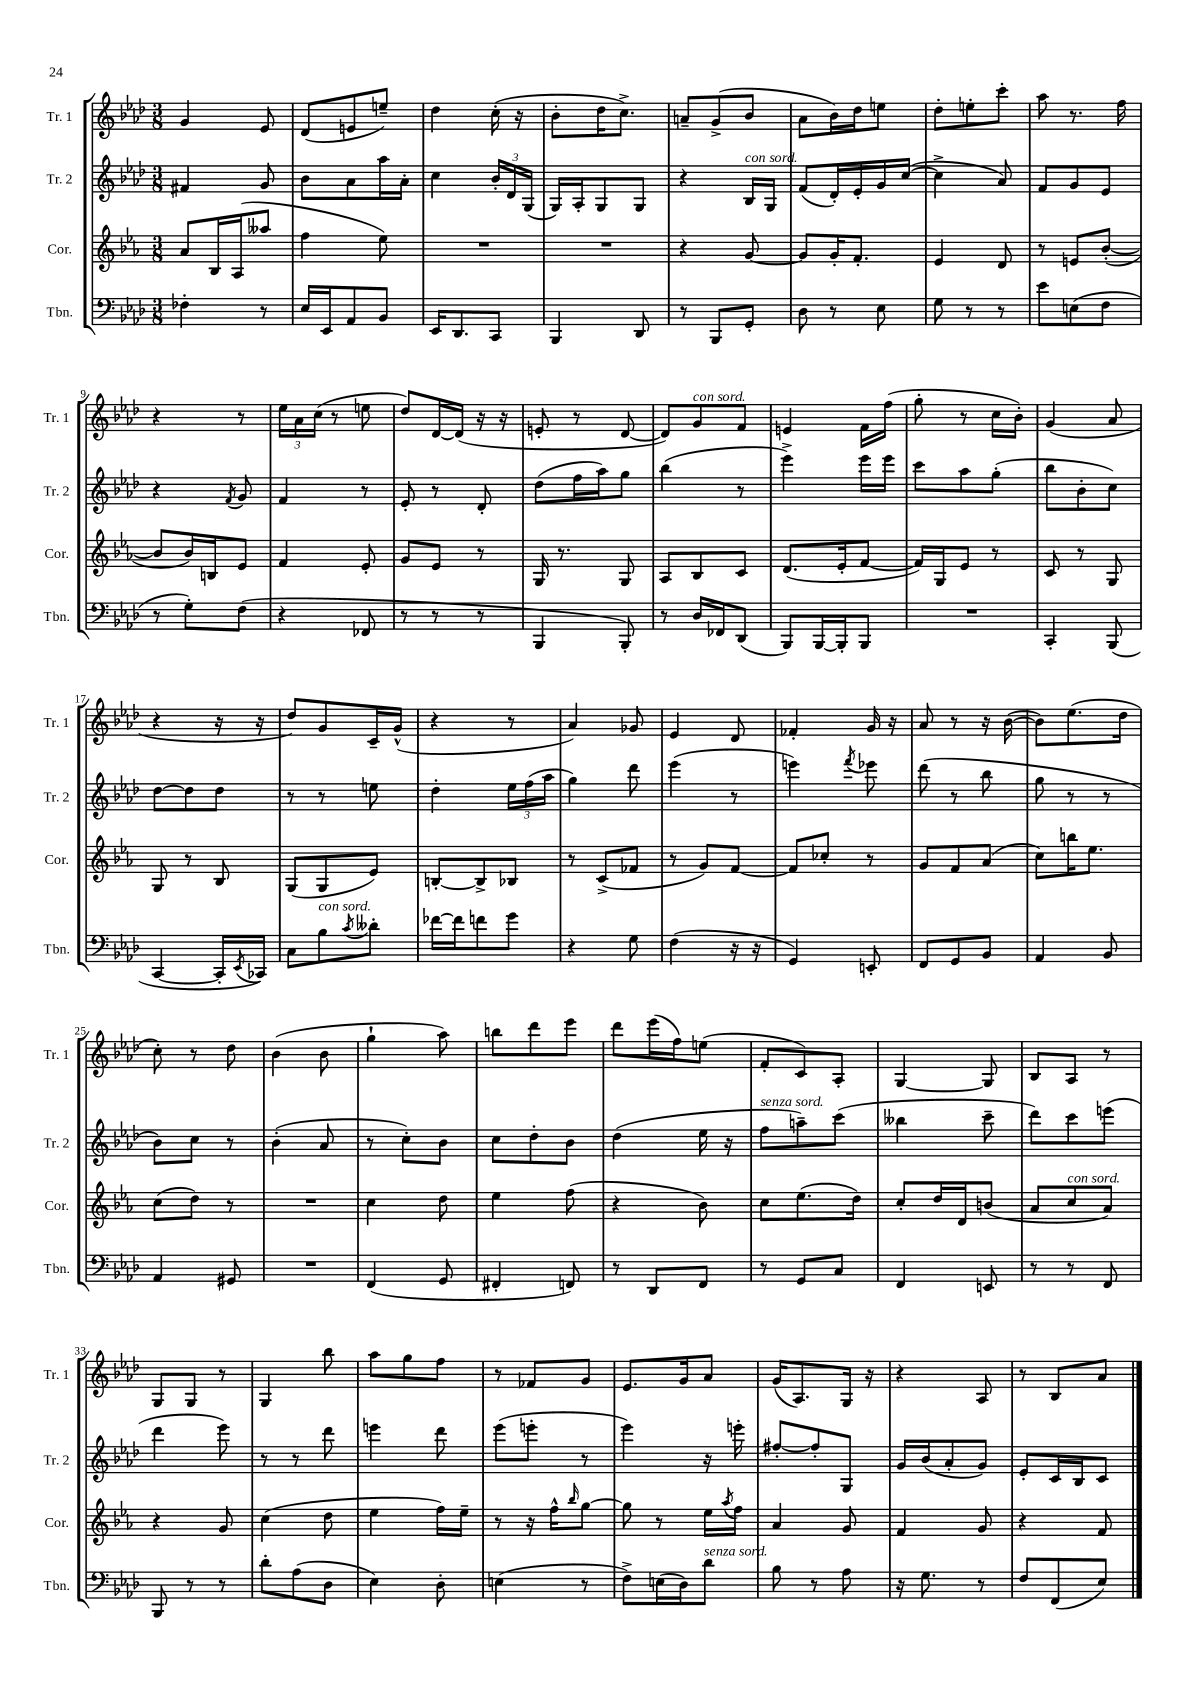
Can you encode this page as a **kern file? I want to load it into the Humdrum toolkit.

**kern	**kern	**kern	**kern
*part4	*part3	*part2	*part1
*staff4	*staff3	*staff2	*staff1
*I"Tbn.	*I"Cor.	*I"Tr. 2	*I"Tr. 1
*I'Tbn.	*I'Cor.	*I'Tr. 2	*I'Tr. 1
*clefF4	*clefG2	*clefG2	*clefG2
*k[b-e-a-d-]	*k[b-e-a-]	*k[b-e-a-d-]	*k[b-e-a-d-]
*M3/8	*M3/8	*M3/8	*M3/8
=1	=1	=1	=1
4F-X'\	8a-/L	4f#X/	4g/
.	16B-/L	.	.
.	(16A-/J	.	.
8r	8aa--X/J	8g/	8e-/
=2	=2	=2	=2
16E-/LL	4ff\	8b-\L	(8d-/L
16EE-/J	.	.	.
8AA-/	.	8a-\	8en/
8BB-/J	8ee-\)	16aa-\L	8een~/J)
.	.	16a-'\JJ	.
=3	=3	=3	=3
16EE-/KL	4.r	4cc\	4dd-\
8.DD-/	.	.	.
8CC/J	.	24b-'/LL	(16cc'\
.	.	24d-/	.
.	.	.	16r
.	.	(24G/JJ	.
=4	=4	=4	=4
4BBB-/	4.r	16G/LL)	8b-'\L
.	.	16A-'/J	.
.	.	8G/	16dd-\K
.	.	.	8.cc^\J)
8DD-/	.	8G/J	.
=5	=5	=5	=5
8r	4r	4r	8an~/L
8BBB-/L	.	.	(8g^/
!	!	!LO:TX:a:i:t=con sord.	!
8GG'/J	[8g/	16B-/LL	8b-/J
.	.	16G/JJ	.
=6	=6	=6	=6
8D-\	8g/L]	(8f/L	8a-\L
8r	16g'/K	16d-'/L)	16b-\L)
.	8.f'/J	16e-'/	16dd-\J
8E-\	.	16g/	8een\J
.	.	([16cc/JJ	.
=7	=7	=7	=7
8G\	4e-/	4cc^\]	8dd-'\L
8r	.	.	8een'\
8r	8d/	8a-/)	8ccc'\J
=8	=8	=8	=8
8e-\L	8r	8f/L	8aa-\
(8En\	8en/L	8g/	8.r
8F\J	([8b-'/J	8e-/J	.
.	.	.	16ff\
!!LO:LB:g=z
=9	=9	=9	=9
8r	8b-/L]	4r	4r
8G'\L)	16b-/L)	.	.
.	16Bn/J	.	.
.	.	8qf/	.
(8F\J	8e-/J	8g/	8r
=10	=10	=10	=10
4r	4f/	4f/	24ee-\LL
.	.	.	24a-\
.	.	.	(24cc\JJ
.	.	.	8r
8FF-X/	8e-'/	8r	8een\
=11	=11	=11	=11
8r	8g/L	8e-'/	8dd-/L)
8r	8e-/J	8r	[16d-/L
.	.	.	(16d-/JJ]
8r	8r	8d-'/	16r
.	.	.	16r
=12	=12	=12	=12
4BBB-/	16G/	(8dd-\L	8en'/
.	8.r	.	.
.	.	16ff\L	8r
.	.	16aa-\J)	.
8BBB-'/)	8G/	8gg\J	[8d-/
=13	=13	=13	=13
8r	8A-/L	(4bb-\	8d-/L])
!	!	!	!LO:TX:a:i:t=con sord.
16D-/LL	8B-/	.	8g/
16FF-X/J	.	.	.
(8DD-/J	8c/J	8r	8f/J
=14	=14	=14	=14
8BBB-/L)	(8.d/L	4eee-^\)	4en/
[16BBB-/L	.	.	.
16BBB-'/J]	16e-'/k	.	.
8BBB-/J	[8f/J	16eee-\LL	16f\LL
.	.	16eee-\JJ	(16ff\JJ
=15	=15	=15	=15
4.r	16f/LL])	8ccc\L	8gg'\
.	16G/J	.	.
.	8e-/J	8aa-\	8r
.	8r	(8gg'\J	16cc\LL
.	.	.	16b-'\JJ)
=16	=16	=16	=16
4CC'/	8c/	8bb-\L	(4g/
.	8r	8b-'\	.
(8BBB-/	8G/	8cc\J)	8a-/
!!LO:LB:g=z
=17	=17	=17	=17
[4CC/	8G/	[8dd-\L	4r
.	8r	8dd-\]	.
16CC'/LL]	8B-/	8dd-\J	16r
8qEE-/	.	.	.
16CC-X/JJ)	.	.	16r
=18	=18	=18	=18
8C\L	(8G/L	8r	8dd-/L)
!LO:TX:a:i:t=con sord.	!	!	!
8B-\	8G/	8r	8g/
8qc/	.	.	.
8d--X'\J	8e-/J)	8een\	16c~/L
.	.	.	(16g^^/JJ
=19	=19	=19	=19
[16f-X\LL	[8Bn'/L	4dd-'\	4r
16f-\J]	.	.	.
8fn\	8B^/]	.	.
8g\J	8B-X/J	24ee-\LL	8r
.	.	(24ff\	.
.	.	24aa-\JJ	.
=20	=20	=20	=20
4r	8r	4gg\)	4a-/)
.	(8c^/L	.	.
8G\	8f-X/J	8ddd-\	8g-X/
=21	=21	=21	=21
(4F\	8r	(4eee-\	4e-/
.	8g/L)	.	.
16r	[8f/J	8r	8d-/
16r	.	.	.
=22	=22	=22	=22
4GG/)	8f/L]	4eeen\)	4f-X'/
.	8cc-X'/J	.	.
.	.	8qfff/	.
8EEn'/	8r	8eee-X\	16g/
.	.	.	16r
=23	=23	=23	=23
8FF/L	8g/L	(8ddd-\	8a-/
8GG/	8f/	8r	8r
8BB-/J	(8a-/J	8bb-\	16r
.	.	.	([16b-\
=24	=24	=24	=24
4AA-/	8cc\L)	8gg\	8b-\L])
.	16bbn\K	8r	(8.ee-\
.	8.ee-\J	.	.
8BB-/	.	8r	.
.	.	.	16dd-\Jk
!!LO:LB:g=z
=25	=25	=25	=25
4AA-/	(8cc\L	8b-\L)	8cc'\)
.	8dd\J)	8cc\J	8r
8GG#X/	8r	8r	8dd-\
=26	=26	=26	=26
4.r	4.r	(4b-'\	(4b-\
.	.	8a-/	8b-\
=27	=27	=27	=27
(4FF/	4cc\	8r	4gg`\
.	.	8cc'\L)	.
8GG/	8dd\	8b-\J	8aa-\)
=28	=28	=28	=28
4FF#X'/	4ee-\	8cc\L	8bbn\L
.	.	8dd-'\	8ddd-\
8FFn/)	(8ff\	8b-\J	8eee-\J
=29	=29	=29	=29
8r	4r	(4dd-\	8ddd-\L
8DD-/L	.	.	(16eee-\L
.	.	.	16ff\J)
8FF/J	8b-\)	16ee-\	(8een\J
.	.	16r	.
=30	=30	=30	=30
!	!	!LO:TX:a:i:t=senza sord.	!
8r	8cc\L	8ff\L	8f'/L
8GG/L	(8.ee-\	8aan~\)	8c/)
8C/J	.	(8ccc\J	8A-'/J
.	16dd\Jk)	.	.
=31	=31	=31	=31
4FF/	8cc'/L	4bb--X\	[4G/
.	16dd/L	.	.
.	16d/J	.	.
8EEn/	(8bn/J	8ccc~\	8G/]
=32	=32	=32	=32
8r	8a-/L	8ddd-\L)	8B-/L
!	!LO:TX:a:i:t=con sord.	!	!
8r	8cc/	8ccc\	8A-/J
8FF/	8a-/J)	(8eeen\J	8r
!!LO:LB:g=z
=33	=33	=33	=33
8BBB-/	4r	4ddd-\	8G/L
8r	.	.	8G/J
8r	8g/	8eee-\)	8r
=34	=34	=34	=34
8d-'\L	(4cc\	8r	4G/
(8A-\	.	8r	.
8D-\J	8dd\	8ddd-\	8bb-\
=35	=35	=35	=35
4E-\)	4ee-\	4eeen\	8aa-\L
.	.	.	8gg\
8D-'\	16ff\LL)	8ddd-\	8ff\J
.	16ee-~\JJ	.	.
=36	=36	=36	=36
(4En\	8r	(8eee-\L	8r
.	16r	8eeen'\J	8f-X/L
.	16ff^^\KL	.	.
.	16qqbb-/	.	.
8r	[8gg\J	8r	8g/J
=37	=37	=37	=37
8F^\L)	8gg\]	4eee-\)	8.e-/L
(16En\L	8r	.	.
16D-\J)	.	.	16g/k
!LO:TX:a:i:t=senza sord.	!	!	!
8d-\J	16ee-\LL	16r	8a-/J
.	8qaa-/	.	.
.	16ff\JJ	16eeen'\	.
=38	=38	=38	=38
8B-\	4a-/	[8ff#X'/L	(16g/KL
.	.	.	8.A-/)
8r	.	8ff#'/]	.
8A-\	8g/	8G/J	16G/Jk
.	.	.	16r
=39	=39	=39	=39
16r	4f/	16g/LL	4r
8.G\	.	(16b-/J	.
.	.	8a-'/	.
8r	8g/	8g/J)	8A-/
=40	=40	=40	=40
8F/L	4r	8e-'/L	8r
(8FF/	.	16c/L	8B-/L
.	.	16B-/J	.
8E-/J)	8f/	8c/J	8a-/J
==	==	==	==
*-	*-	*-	*-
